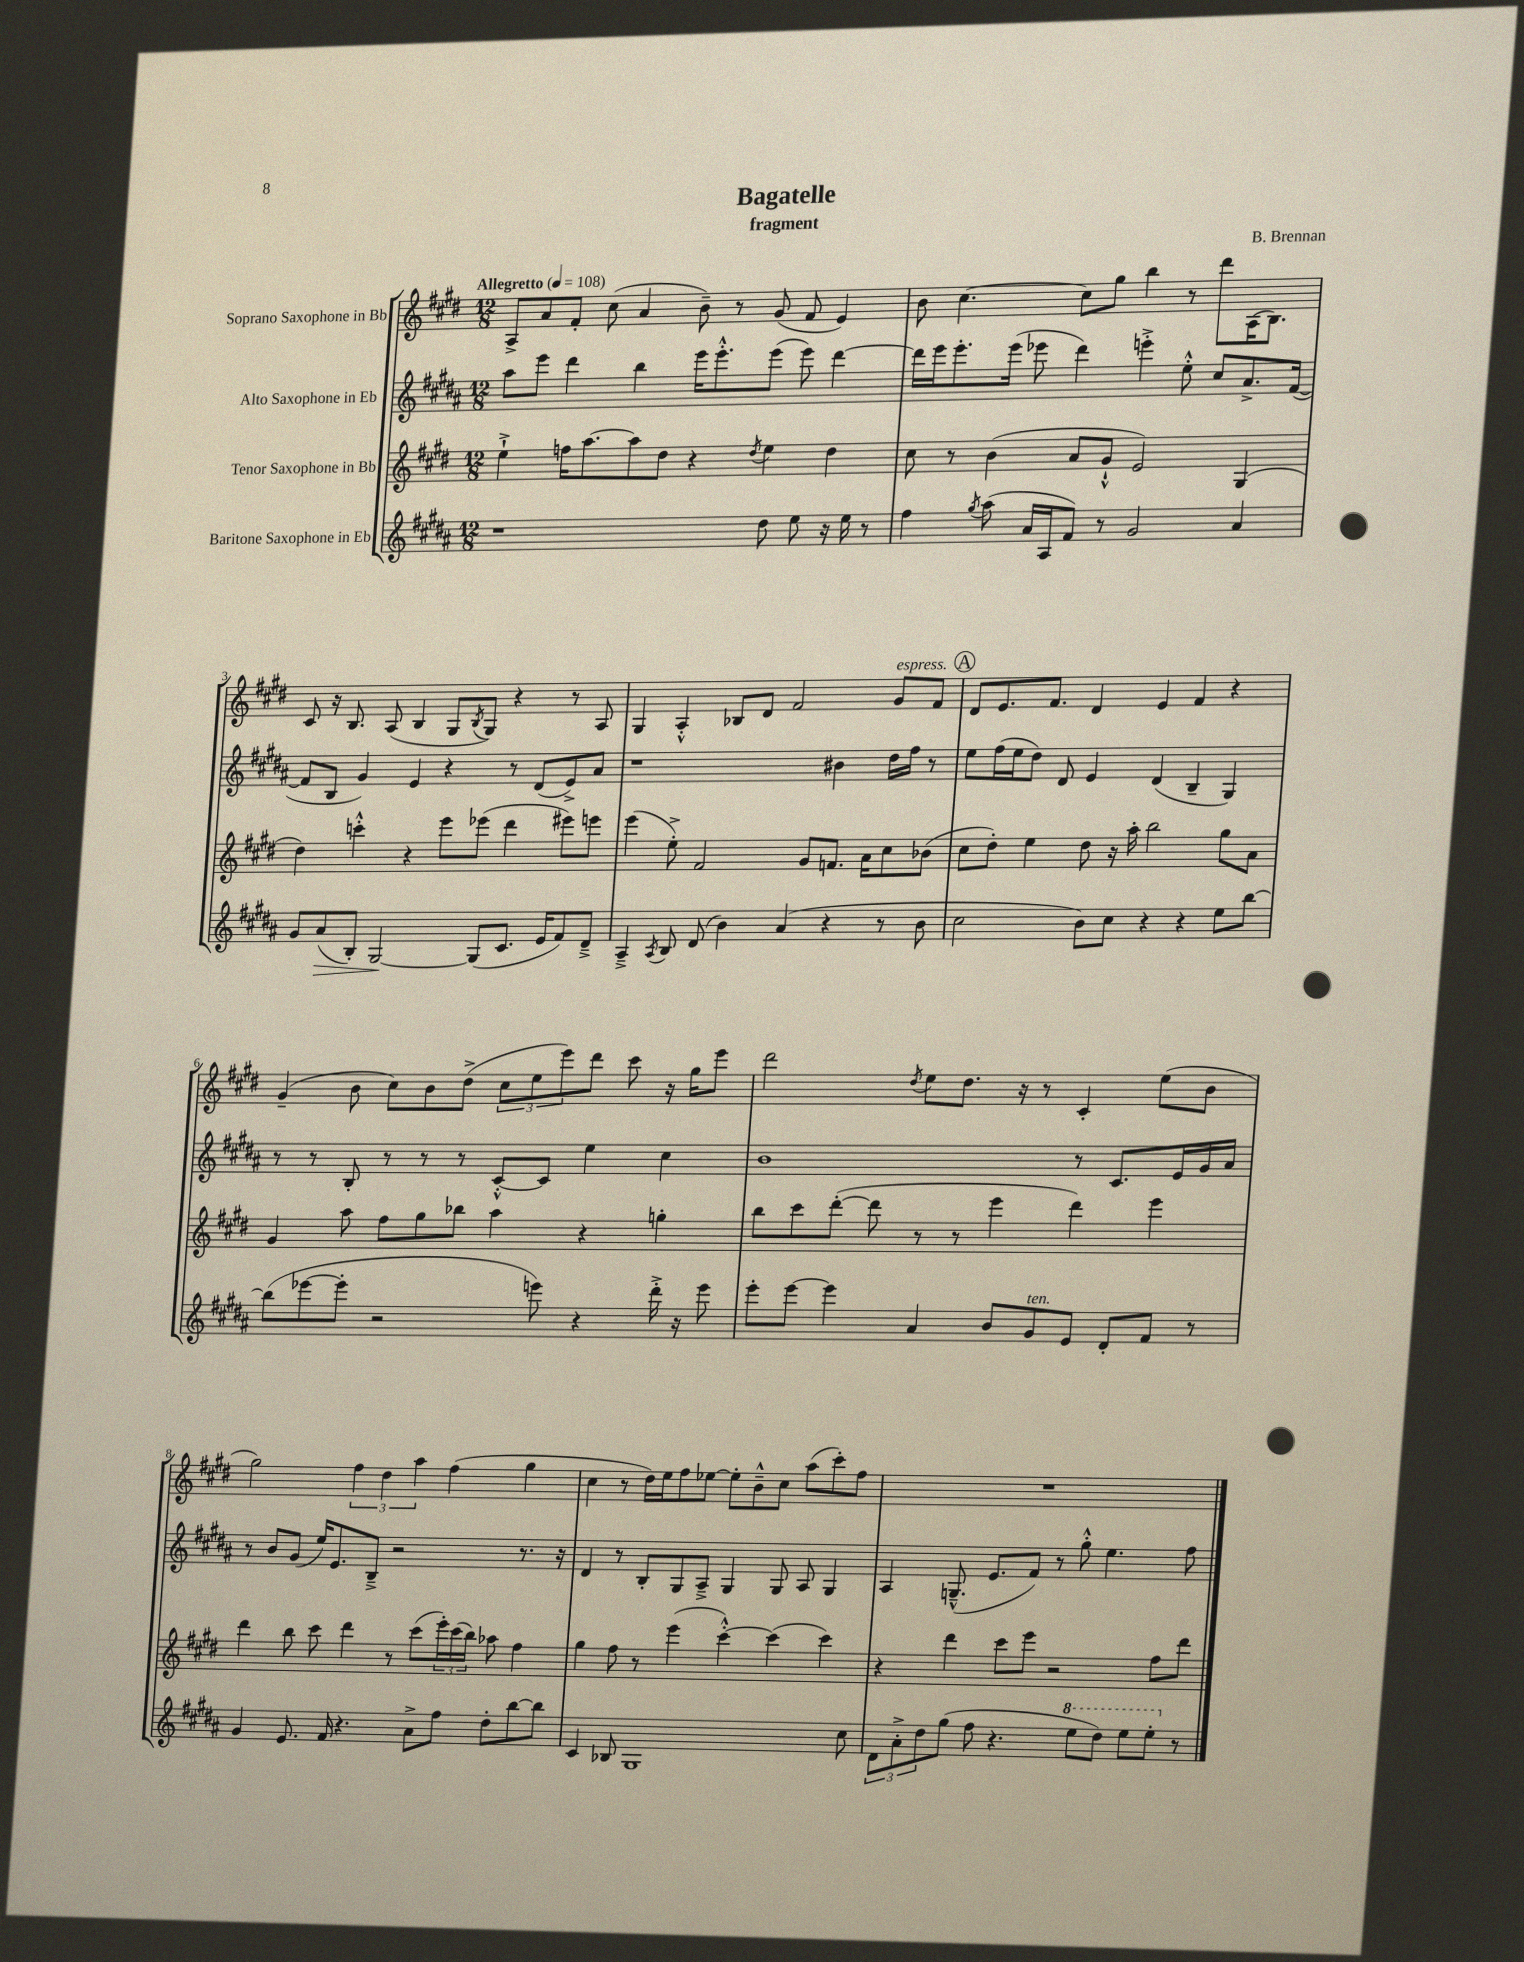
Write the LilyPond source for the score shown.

\header { title = "Bagatelle" composer = "B. Brennan" subtitle = "fragment" }
<<
\new StaffGroup <<
\new Staff = "s0" \with { instrumentName = "Soprano Saxophone in Bb" } {
    \clef treble \key e \major \numericTimeSignature \time 12/8 \tempo "Allegretto" 4 = 108
    a8-> a'8 fis'8-. cis''8( a'4 b'8--) r8 gis'8( fis'8 e'4) |
    b'8 cis''4.~ cis''8 gis''8 b''4 r8 dis'''8 a16( b8.) |
    cis'8 r16 b8. a8( b4 gis8 \acciaccatura { b8 } gis8) r4 r8 a8 |
    gis4 a4-.-^ bes8 dis'8 fis'2 gis'8^\markup { \italic "espress." } fis'8 |
    \mark \markup { \circle "A" } dis'8 e'8. fis'8. dis'4 e'4 fis'4 r4 |
    gis'4--( b'8 cis''8) b'8 dis''8->( \tuplet 3/2 { cis''8 e''8 e'''8) } dis'''8 cis'''8 r16 gis''16 e'''8 |
    dis'''2 \acciaccatura { dis''8 } e''8 dis''8. r16 r8 cis'4-. e''8( b'8 |
    gis''2) \tuplet 3/2 { fis''4 dis''4 a''4 } fis''4( gis''4 |
    cis''4 r8 dis''16) e''16 fis''8 ees''8~ ees''8-. b'8---^ cis''8 a''8( cis'''8-.) fis''8 |
    R1. \bar "|." |
}
\new Staff = "s1" \with { instrumentName = "Alto Saxophone in Eb" } {
    \clef treble \key b \major \numericTimeSignature \time 12/8
    ais''8 e'''8 dis'''4 b''4 e'''16 e'''8.-.-^ e'''8( e'''8) dis'''4~ |
    dis'''16 e'''16 e'''8.-. e'''16( ees'''8 dis'''4) e'''4-.-> e''8-.-^ cis''8 ais'8.-> fis'16~( |
    fis'8 b8 gis'4) e'4 r4 r8 dis'8( e'8->) ais'8 |
    r1 bis'4 dis''16 fis''16 r8 |
    \mark \markup { \circle "A" } e''8 fis''16( e''16 dis''8) dis'8 e'4 dis'4( b4-- gis4) |
    r8 r8 b8-. r8 r8 r8 cis'8~-.-^ cis'8 e''4 cis''4 |
    b'1 r8 cis'8. e'16 gis'16 ais'16 |
    r8 b'8 gis'8( e''16) e'8. b8---> r2 r8. r16 |
    dis'4 r8 b8-. gis8 ais8---> gis4 gis8 ais8 gis4 |
    ais4 g8.---^( e'8. fis'8) r8 gis''8-.-^ e''4. fis''8 \bar "|." |
}
\new Staff = "s2" \with { instrumentName = "Tenor Saxophone in Bb" } {
    \clef treble \key e \major \numericTimeSignature \time 12/8
    e''4-!-> f''16 a''8.~ a''8 dis''8 r4 \acciaccatura { dis''8 } e''4 dis''4 |
    cis''8 r8 b'4( a'8 gis'8-!-^ e'2) gis4( |
    dis''4) c'''4-.-^ r4 e'''8 ees'''8( dis'''4 eis'''8) e'''8 |
    e'''4( e''8-.->) fis'2 gis'8 f'8. a'16 cis''8 bes'8( |
    \mark \markup { \circle "A" } cis''8 dis''8-.) e''4 dis''8 r16 a''16-. b''2 gis''8 a'8 |
    gis'4 a''8 fis''8 gis''8 bes''8 a''4 r4 g''4-. |
    b''8 cis'''8 dis'''8~-.( dis'''8 r8 r8 e'''4 dis'''4) e'''4 |
    dis'''4 b''8 cis'''8 dis'''4 r8 cis'''8( \tuplet 3/2 { e'''16-.) cis'''16( b''16) } aes''8 fis''4 |
    gis''4 fis''8 r8 e'''4( cis'''4~-.-^) cis'''4( cis'''4) |
    r4 dis'''4 cis'''8 e'''8 r2 fis''8 dis'''8 \bar "|." |
}
\new Staff = "s3" \with { instrumentName = "Baritone Saxophone in Eb" } {
    \clef treble \key b \major \numericTimeSignature \time 12/8
    r1 dis''8 e''8 r16 e''16 r8 |
    fis''4 \acciaccatura { gis''8 } ais''8( ais'16 ais16 fis'8) r8 gis'2 ais'4 |
    gis'8 ais'8\>( b8-.) gis2~\! gis8( cis'8. e'16 fis'8) dis'8---> |
    ais4---> \acciaccatura { ais8 } b8 dis'8( b'4) ais'4( r4 r8 b'8 |
    \mark \markup { \circle "A" } cis''2 b'8) cis''8 r4 r4 e''8 b''8~ |
    b''8( ees'''8~ ees'''8-. r2 e'''8) r4 dis'''16-.-> r16 e'''8 |
    e'''8-. e'''8~ e'''4 ais'4 b'8 gis'8^\markup { \italic "ten." } e'8 dis'8-. fis'8 r8 |
    gis'4 e'8. fis'16 r4. ais'8-> fis''8 dis''8-. b''8~ b''8 |
    cis'4 bes8 gis1 cis''8 |
    \tuplet 3/2 { dis'8 ais'8-.-> dis''8 } gis''8( fis''8 r4. \ottava #1 e'''8 dis'''8) e'''8 e'''8-. \ottava #0 r8 \bar "|." |
}
>>
>>
